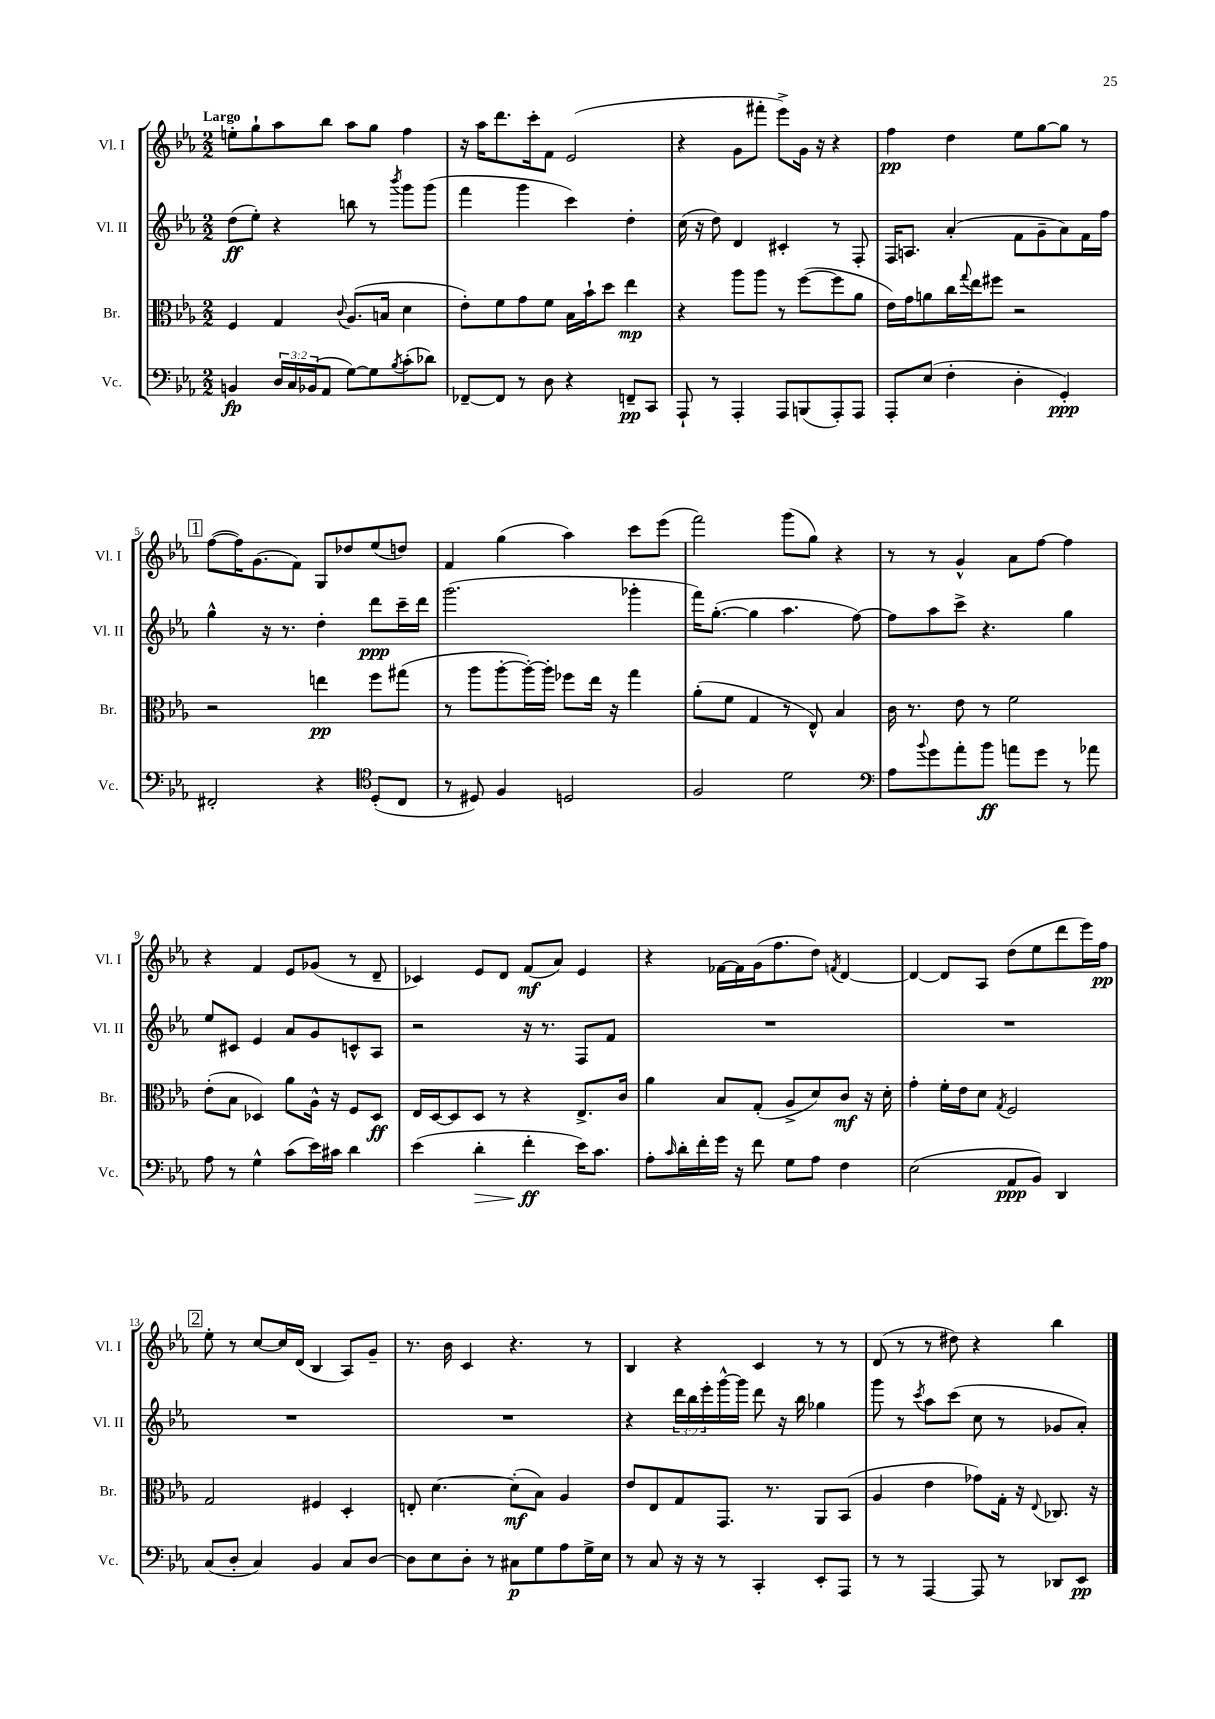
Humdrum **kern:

**kern	**dynam	**kern	**dynam	**kern	**dynam	**kern	**dynam
*part4	*part4	*part3	*part3	*part2	*part2	*part1	*part1
*staff4	*staff4	*staff3	*staff3	*staff2	*staff2	*staff1	*staff1
*I"Vc.	*	*I"Br.	*	*I"Vl. II	*	*I"Vl. I	*
*I'Vc.	*	*I'Br.	*	*I'Vl. II	*	*I'Vl. I	*
*clefF4	*	*clefC3	*	*clefG2	*	*clefG2	*
*k[b-e-a-]	*	*k[b-e-a-]	*	*k[b-e-a-]	*	*k[b-e-a-]	*
*M2/2	*	*M2/2	*	*M2/2	*	*M2/2	*
=1	=1	=1	=1	=1	=1	=1	=1
!	!	!	!	!	!	!LO:TX:a:B:t=Largo	!
4BBn/	fp	4F/	.	(8dd\L	ff	8een'\L	.
.	.	.	.	8ee-'\J)	.	8gg`\	.
24D/LL	.	4G/	.	4r	.	8aa-\	.
24C/	.	.	.	.	.	.	.
(24BB-X/J	.	.	.	.	.	.	.
8AA-/J	.	.	.	.	.	8bb-\J	.
.	.	8qqc/	.	.	.	.	.
[8G\L)	.	(8.A-/L	.	8bbn\	.	8aa-\L	.
8G\]	.	.	.	8r	.	8gg\J	.
.	.	16Bn/Jk	.	.	.	.	.
8qB-/	.	.	.	8qbbb-/	.	.	.
(8c'\	.	4d\	.	8ggg\L	.	4ff\	.
8d-X\J)	.	.	.	(8ggg\J	.	.	.
=2	=2	=2	=2	=2	=2	=2	=2
[8FF-X~/L	.	8e-'\L)	.	4fff\	.	16r	.
.	.	.	.	.	.	16aa-\KL	.
8FF-/J]	.	8f\	.	.	.	8.ddd\	.
8r	.	8g\	.	4ggg\	.	.	.
.	.	.	.	.	.	16ccc'\k	.
8D\	.	8f\J	.	.	.	8f\J	.
4r	.	16B-\LL	.	4ccc\)	.	(2e-/	.
.	.	16b-`\J	.	.	.	.	.
.	.	8dd\J	.	.	.	.	.
8FFn~/L	pp	4ee-\	mp	4dd'\	.	.	.
8CC/J	.	.	.	.	.	.	.
=3	=3	=3	=3	=3	=3	=3	=3
8AAA-`/	.	4r	.	(16cc\	.	4r	.
.	.	.	.	16r	.	.	.
8r	.	.	.	8dd\)	.	.	.
4AAA-'/	.	8aa-\L	.	4d/	.	8g\L	.
.	.	8aa-\J	.	.	.	8fff#X'\J	.
8AAA-/L	.	8r	.	4c#X'/	.	8eee-^\L)	.
(8BBBn/	.	([8ff\L	.	.	.	16g\Jk	.
.	.	.	.	.	.	16r	.
8AAA-'/)	.	8ff\]	.	8r	.	4r	.
8AAA-/J	.	8a-\J	.	8F'/	.	.	.
=4	=4	=4	=4	=4	=4	=4	=4
8AAA-'/L	.	16e-\LL)	.	16F/KL	.	4ff\	pp
.	.	16g\J	.	8.An/J	.	.	.
(8E-/J	.	8an\	.	.	.	.	.
4F'\	.	16cc\L	.	(4a-'/	.	4dd\	.
.	.	8qqgg/	.	.	.	.	.
.	.	16ee-\J	.	.	.	.	.
.	.	8ff#X\J	.	.	.	.	.
4D'\	.	2r	.	8f\L	.	8ee-\L	.
.	.	.	.	8g~\	.	[8gg\	.
4GG'/)	ppp	.	.	8a-\)	.	8gg\J]	.
.	.	.	.	16f\L	.	8r	.
.	.	.	.	16ff\JJ	.	.	.
!!LO:LB:g=z
!!LO:REH:place=s1:t=1
=5	=5	=5	=5	=5	=5	=5	=5
2FF#X'/	.	2r	.	4gg^^\	.	([8ff\L	.
.	.	.	.	.	.	16ff\K])	.
.	.	.	.	.	.	(8.g\	.
.	.	.	.	16r	.	.	.
.	.	.	.	8.r	.	.	.
.	.	.	.	.	.	8f\J)	.
4r	.	4een\	pp	4dd'\	.	8G/L	.
.	.	.	.	.	.	8dd-X/	.
*clefC4	*	*	*	*	*	*	*
(8D'/L	.	8ff\L	.	8ddd\L	ppp	(8ee-/	.
8C/J	.	(8gg#X\J	.	16ccc~\L	.	8ddn/J)	.
.	.	.	.	16ddd\JJ	.	.	.
=6	=6	=6	=6	=6	=6	=6	=6
8r	.	8r	.	(2.ggg\	.	4f/	.
8D#X/)	.	8aa-\L	.	.	.	.	.
4F/	.	[8aa-'\	.	.	.	(4gg\	.
.	.	16aa-'\L_)	.	.	.	.	.
.	.	16aa-'\JJ]	.	.	.	.	.
2Dn/	.	8ff-X\L	.	.	.	4aa-\)	.
.	.	16ee-\Jk	.	.	.	.	.
.	.	16r	.	.	.	.	.
.	.	4gg\	.	4ggg-X'\	.	8ccc\L	.
.	.	.	.	.	.	(8eee-\J	.
=7	=7	=7	=7	=7	=7	=7	=7
2F/	.	(8a-'\L	.	16fff\KL)	.	2fff\)	.
.	.	.	.	([8.gg'\J	.	.	.
.	.	8f\J	.	.	.	.	.
.	.	4G/	.	4gg\]	.	.	.
2d\	.	8r	.	4.aa-\	.	(8ggg\L	.
.	.	8E-^^/)	.	.	.	8gg\J)	.
.	.	4B-/	.	.	.	4r	.
.	.	.	.	[8ff\)	.	.	.
=8	=8	=8	=8	=8	=8	=8	=8
*clefF4	*	*	*	*	*	*	*
8A-\L	.	16c\	.	8ff\L]	.	8r	.
.	.	8.r	.	.	.	.	.
8qqb-/	.	.	.	.	.	.	.
8g\	.	.	.	8aa-\	.	8r	.
8a-'\	.	8e-\	.	8ccc^\J	.	4g^^/	.
8b-\J	ff	8r	.	4.r	.	.	.
8an\L	.	2f\	.	.	.	8a-\L	.
8g\J	.	.	.	.	.	[8ff\J	.
8r	.	.	.	4gg\	.	4ff\]	.
8a-X\	.	.	.	.	.	.	.
!!LO:LB:g=z
=9	=9	=9	=9	=9	=9	=9	=9
8A-\	.	(8e-'\L	.	8ee-/L	.	4r	.
8r	.	8B-\J	.	8c#X/J	.	.	.
4G^^\	.	4D-X/)	.	4e-/	.	4f/	.
(8c\L	.	8a-\L	.	8a-/L	.	8e-/L	.
16e-\L)	.	16A-^^\Jk	.	8g/	.	(8g-X/J	.
16c#X\JJ	.	16r	.	.	.	.	.
4d\	.	8F/L	.	8cn^^/	.	8r	.
.	.	8D-/J	ff	8A-/J	.	8d~/	.
=10	=10	=10	=10	=10	=10	=10	=10
(4e-\	.	16E-/LL	.	2r	.	4c-X/)	.
.	.	[16D/J	.	.	.	.	.
.	.	8D/]	.	.	.	.	.
!	!LO:HP:b	!	!	!	!	!	!
4d'\	>	8D/J	.	.	.	8e-/L	.
.	.	8r	.	.	.	8d/J	.
4f'\	ff	4r	.	16r	.	(8f/L	mf
.	.	.	.	8.r	.	.	.
.	.	.	.	.	.	8a-/J)	.
16e-\KL)	]	8.E-^/L	.	8F/L	.	4e-/	.
8.c\J	.	.	.	.	.	.	.
.	.	.	.	8f/J	.	.	.
.	.	16c/Jk	.	.	.	.	.
=11	=11	=11	=11	=11	=11	=11	=11
8A-'\L	.	4a-\	.	1r	.	4r	.
16qqc/	.	.	.	.	.	.	.
16d'\L	.	.	.	.	.	.	.
16f'\	.	.	.	.	.	.	.
16g\JJ	.	8B-/L	.	.	.	[16f-X\LL	.
16r	.	.	.	.	.	16f-\]	.
8f\	.	(8G'/J	.	.	.	(16g\J	.
.	.	.	.	.	.	8.ff\	.
8G\L	.	8A-^/L	.	.	.	.	.
8A-\J	.	8d/)	.	.	.	8dd\J)	.
.	.	.	.	.	.	8qfn/	.
4F\	.	8c/J	mf	.	.	[4d/	.
.	.	16r	.	.	.	.	.
.	.	16d'\	.	.	.	.	.
=12	=12	=12	=12	=12	=12	=12	=12
(2E-\	.	4g'\	.	1r	.	4d/_	.
.	.	16f'\LL	.	.	.	8d/L]	.
.	.	16e-\J	.	.	.	.	.
.	.	8d\J	.	.	.	8A-/J	.
.	.	8qG/	.	.	.	.	.
8AA-/L	ppp	2F/	.	.	.	(8dd\L	.
8BB-/J)	.	.	.	.	.	8ee-\	.
4DD/	.	.	.	.	.	8ddd\	.
.	.	.	.	.	.	16eee-\L)	.
.	.	.	.	.	.	16ff\JJ	pp
!!LO:LB:g=z
!!LO:REH:place=s1:t=2
=13	=13	=13	=13	=13	=13	=13	=13
(8C/L	.	2G/	.	1r	.	8ee-'\	.
8D'/J	.	.	.	.	.	8r	.
4C/)	.	.	.	.	.	[8cc/L	.
.	.	.	.	.	.	16cc/L]	.
.	.	.	.	.	.	(16d/JJ	.
4BB-/	.	4F#X/	.	.	.	4B-/	.
8C/L	.	4D'/	.	.	.	8A-/L)	.
[8D/J	.	.	.	.	.	8g~/J	.
=14	=14	=14	=14	=14	=14	=14	=14
8D\L]	.	8En'/	.	1r	.	8.r	.
8E-\	.	[4.d\	.	.	.	.	.
.	.	.	.	.	.	16b-\	.
8D'\J	.	.	.	.	.	4c/	.
8r	.	.	.	.	.	.	.
8C#X\L	p	(8d'\L]	mf	.	.	4.r	.
8G\	.	8B-\J)	.	.	.	.	.
8A-\	.	4A-/	.	.	.	.	.
16G^\L	.	.	.	.	.	8r	.
16E-\JJ	.	.	.	.	.	.	.
=15	=15	=15	=15	=15	=15	=15	=15
8r	.	8e-/L	.	4r	.	4B-/	.
8C/	.	8E-/	.	.	.	.	.
16r	.	8G/	.	24ddd\LL	.	4r	.
.	.	.	.	24bb-\	.	.	.
16r	.	.	.	.	.	.	.
.	.	.	.	24eee-'\	.	.	.
8r	.	8.GG/J	.	[16ggg^^\	.	.	.
.	.	.	.	16ggg\JJ]	.	.	.
4CC'/	.	.	.	8ddd\	.	4c/	.
.	.	8.r	.	.	.	.	.
.	.	.	.	16r	.	.	.
.	.	.	.	16bb-\	.	.	.
8EE-'/L	.	8AA-/L	.	4gg-X\	.	8r	.
8AAA-/J	.	(8BB-/J	.	.	.	8r	.
=16	=16	=16	=16	=16	=16	=16	=16
8r	.	4A-/	.	8ggg\	.	(8d/	.
8r	.	.	.	8r	.	8r	.
.	.	.	.	8qccc/	.	.	.
[4AAA-/	.	4e-\	.	8aa-\L	.	8r	.
.	.	.	.	(8ccc\J	.	8dd#X\)	.
8AAA-/]	.	8g-X\L)	.	8cc\	.	4r	.
8r	.	16G'\Jk	.	8r	.	.	.
.	.	16r	.	.	.	.	.
.	.	8qqE-/	.	.	.	.	.
8DD-X/L	.	8.C-X/	.	8g-X/L	.	4bb-\	.
8EE-/J	pp	.	.	8a-'/J)	.	.	.
.	.	16r	.	.	.	.	.
==	==	==	==	==	==	==	==
*-	*-	*-	*-	*-	*-	*-	*-
